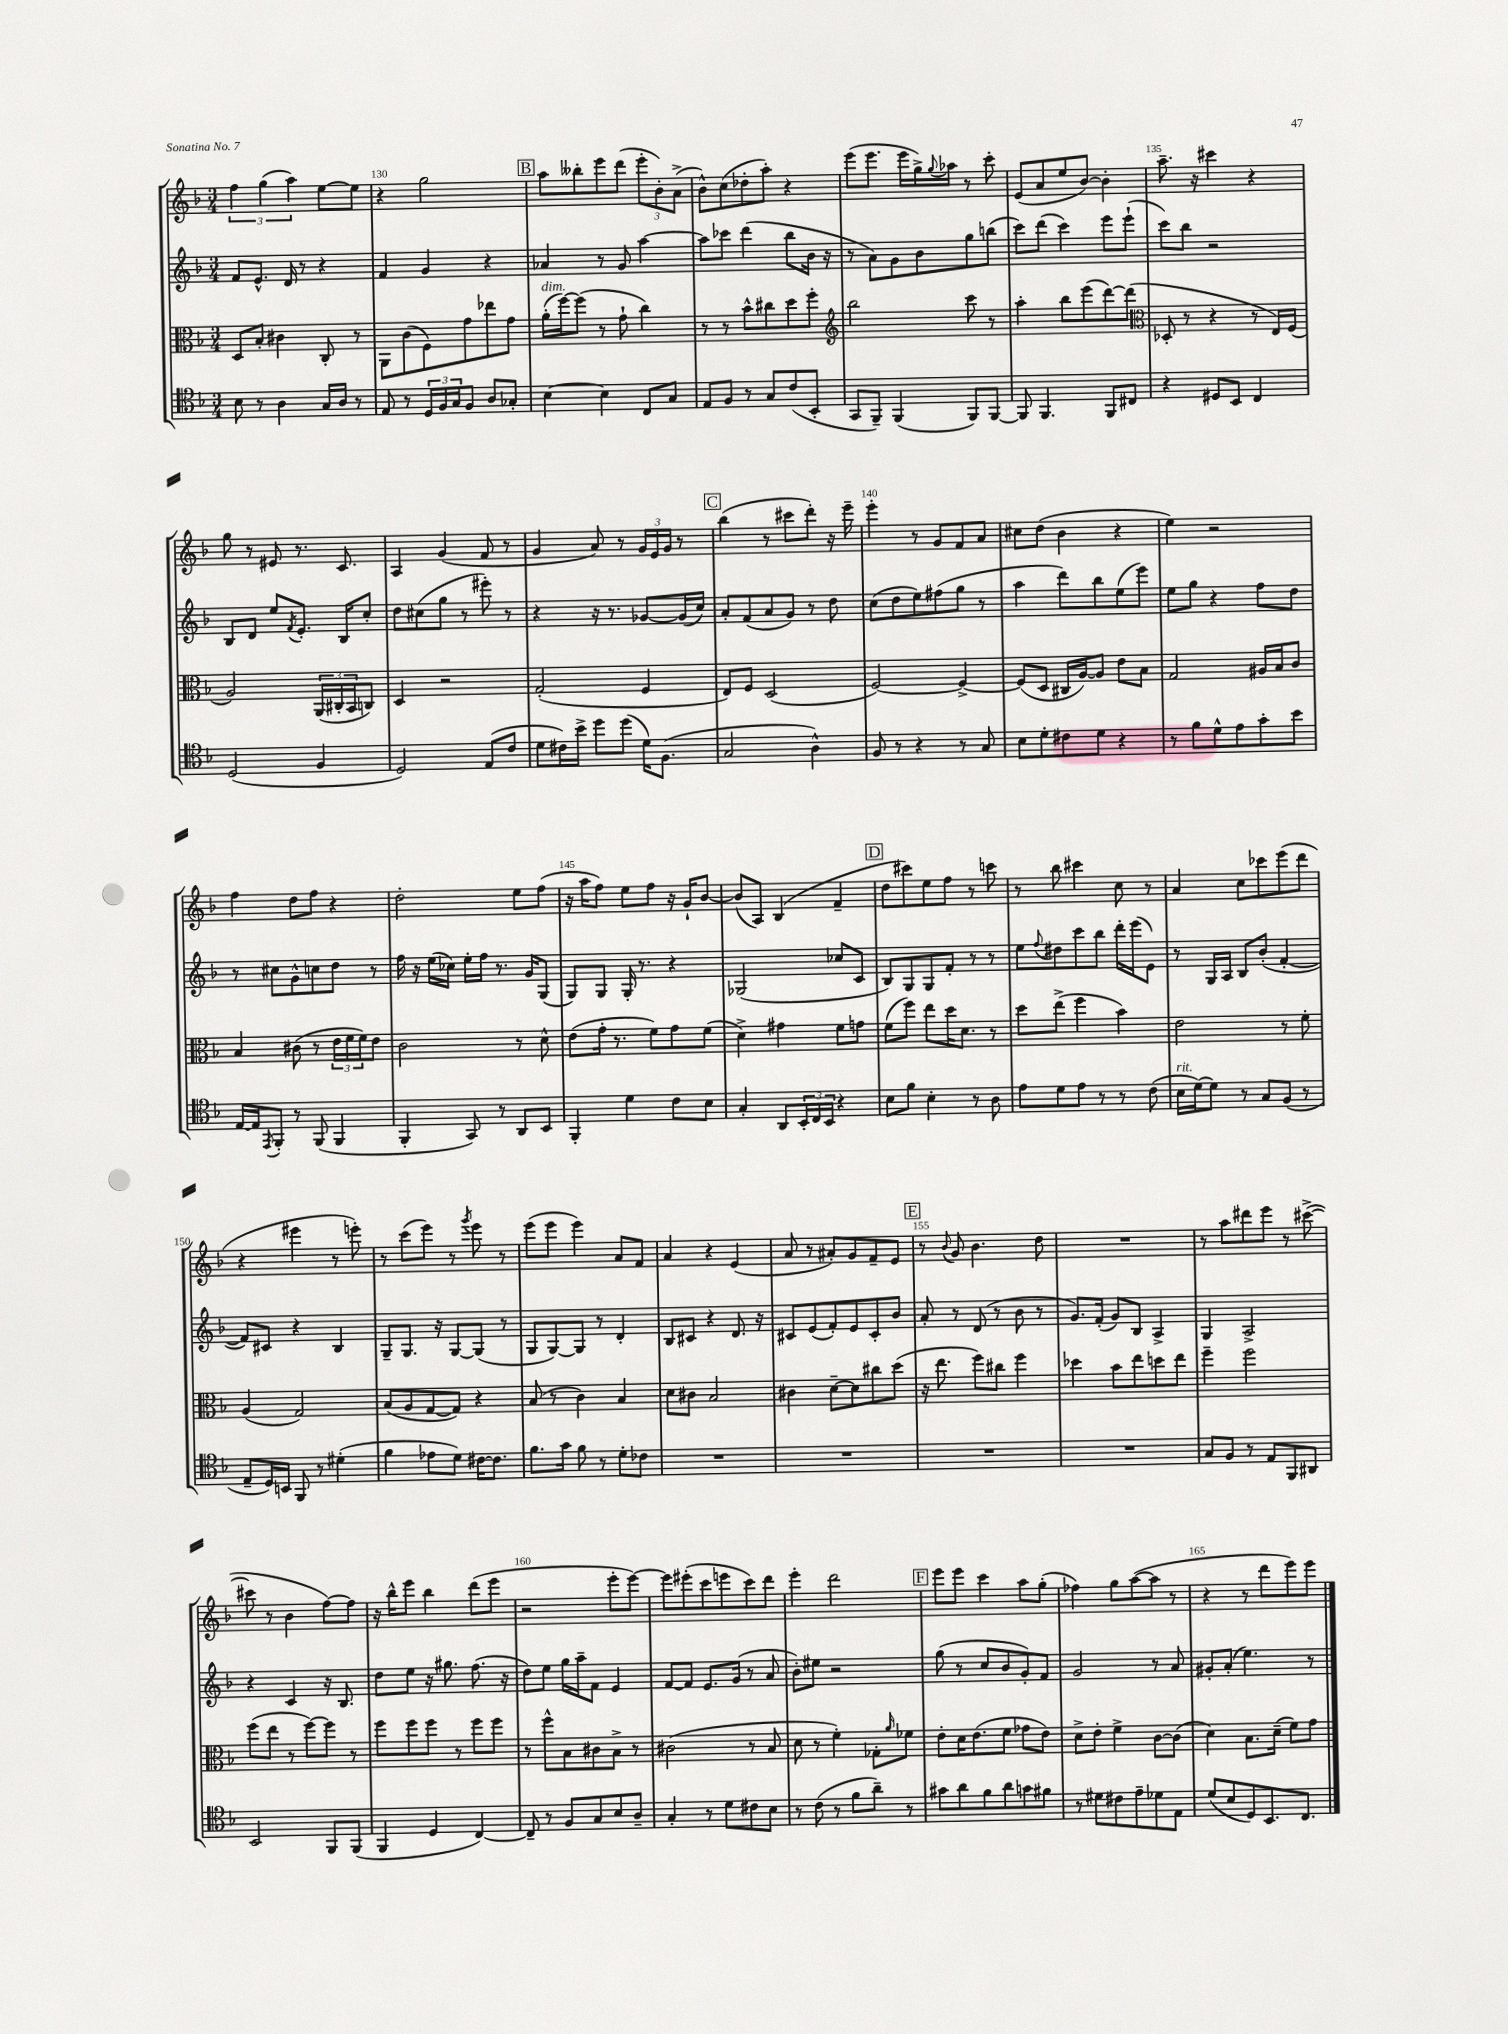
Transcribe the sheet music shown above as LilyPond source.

<<
\new StaffGroup <<
\new Staff = "s0" {
    \clef treble \key f \major \numericTimeSignature \time 3/4
    \tuplet 3/2 { f''4 g''4( a''4) } e''8~ e''8 |
    r4 g''2 |
    \mark \markup { \box "B" } a''8 beses''8-. e'''8 d'''8( \tuplet 3/2 { e'''8-. bes'8-.) a'8->( } |
    bes'8-^) c''8( des''8-. a''8-.) r4 |
    e'''8( e'''8. e'''16 g''16->) \appoggiatura { g''8 } aes''16 r8 c'''8-. |
    e'8( a'8 e''8 bes'8~) bes'4-. |
    a''8.-- r16 cis'''4 r4 |
    g''8 r8 eis'8 r8. c'8. |
    a4 g'4( f'8 r8 |
    g'4 a'8) r8 \tuplet 3/2 { g'16 e'16 g'16 } r8 |
    \mark \markup { \box "C" } bes''4( r8 cis'''8 d'''8-.) r16 e'''16-- |
    e'''4-. r8 g'8 f'8 a'8 |
    cis''8 d''8( bes'4 r4 |
    e''4) r2 |
    f''4 d''8 f''8 r4 |
    d''2-. e''8 f''8( |
    r16 a''16 f''8) e''8 f''8 r16 g'16-! bes'8~ |
    bes'8( a8) bes4( f'4-- |
    \mark \markup { \box "D" } d''8 cis'''8) e''8 f''8 r8 c'''8 |
    r8 bes''8 cis'''4 c''8 r8 |
    a'4 c''8 ces'''8 e'''8( d'''8 |
    r4 eis'''4 r8 e'''8-.) |
    r8 c'''8( e'''8) r8 \acciaccatura { g'''8 } e'''8 r8 |
    e'''8( e'''8 e'''4) a'8 f'8 |
    a'4 r4 e'4( |
    a'8 r8 ais'8-.) g'8 f'8-- e'8 |
    \mark \markup { \box "E" } r8 \appoggiatura { bes'8 } g'8 bes'4. d''8 |
    R2. |
    r8 a''8 dis'''8 e'''8 r8 cis'''8~->( |
    cis'''8 r8 bes'4 f''8~) f''8 |
    r16 bes''16-^ e'''8 bes''4 d'''8( e'''8 |
    r2 e'''8-. e'''8~) |
    e'''8 eis'''8-.( c'''8 e'''8 c'''8) d'''8 |
    e'''4-. d'''2 |
    \mark \markup { \box "F" } e'''8 e'''8 c'''4 a''8 g''8-.( |
    fes''4) g''8 a''8~( a''8 r8 |
    r4 r8 d'''8 e'''8) e'''8 \bar "|." |
}
\new Staff = "s1" {
    \clef treble \key f \major \numericTimeSignature \time 3/4
    f'8 e'8.-^ d'16 r8 r4 |
    f'4 g'4 r4 |
    \mark \markup { \box "B" } aes'4 r8 g'8 a''4~ |
    a''8 ces'''8 d'''4( bes''8 bes'16 r16 |
    r8 a'8) g'8 bes'8 g''8 b''8( |
    c'''8) d'''8( c'''4) e'''8 e'''8-!( |
    c'''8) bes''8 r2 |
    bes8 d'8 e''8 \acciaccatura { f'8 } e'8.-. bes16 c''8-. |
    d''8 cis''8( g''8 r8 eis'''8-.) r8 |
    r4 r16 r8. ges'8~ ges'16( c''16) |
    \mark \markup { \box "C" } a'8-. f'8( a'8 g'8) r8 d''8 |
    c''8( d''8 e''8) fis''8( g''8 r8 |
    a''4 d'''8) bes''8 e''8( e'''8) |
    e''8 g''8 r4 f''8 d''8 |
    r8 cis''8 g'8-^ c''8 d''8 r8 |
    f''16 r16 e''16( ces''16) e''16-. f''16 r8. g'16 g8( |
    g8) g8 g16-. r8. r4 |
    ges2( ces''8 c'8 |
    \mark \markup { \box "D" } bes8) g8 g8 f'8-. r8 r8 |
    e''8 \appoggiatura { f''8 } dis''8 c'''8 bes''8 d'''16-. e'''16( e'8) |
    r8 g16 a16 bes8 bes'8-.( f'4~-. |
    f'8) cis'8 r4 bes4 |
    g8-- g8. r16 g8~ g8( r8 |
    g8 g8~) g8 r8 d'4-. |
    bes8 cis'8 r4 d'8. r16 |
    cis'8 e'8( f'8-.) e'8 cis'8-. bes'8 |
    \mark \markup { \box "E" } a'8-. r8 d'8( r8 bes'8 r8 |
    g'8.) f'16-.( g'8) bes8 a4-> |
    g4 a2-> |
    r4 c'4 r16 bes8. |
    d''8 e''8 r16 gis''8. f''8.( r16 |
    d''8) e''8 g''16 a''16-- f'8 e'4 |
    f'8~ f'8 e'8. g'16( r8 a'8 |
    bes'8-.) eis''8 r2 |
    \mark \markup { \box "F" } g''8( r8 c''8 bes'8 g'8-.) f'8 |
    g'2 r8 a'8 |
    gis'8-. a'8-.( e''4.) r8 \bar "|." |
}
\new Staff = "s2" {
    \clef alto \key f \major \numericTimeSignature \time 3/4
    d8 bes8-. cis'4 c8-. r8 |
    a,8 c'8( f8) g'8 ees''8 g'8 |
    \mark \markup { \box "B" } a'16-.^\markup { \italic "dim." }( f''16~) f''8( r8 g'8-! c''4) |
    r8 r8 bes'8-^ cis''8 d''8 f''8-. |
    \clef treble bes''2 c'''8 r8 |
    a''4-. bes''8 e'''8( d'''8~) d'''8( |
    \clef alto des8-. r8 r4 r8 e16) f16( |
    a2) \tuplet 3/2 { a,16( cis16-. bes,16 } c8) |
    d4 r2 |
    g2-.( f4 |
    \mark \markup { \box "C" } e8) f8 d2( |
    f2~) f4~-> |
    f8( d8 cis16 a16~) a8 e'8 bes8 |
    g2 ais16 bes16 c'8 |
    bes4 cis'8( r8 \tuplet 3/2 { e'16 f'16 f'16) } e'8 |
    c'2 r8 d'8-^ |
    e'8( g'16-. r8. f'8) g'8 f'8( |
    d'4->) gis'4 f'8 g'8 |
    \mark \markup { \box "D" } f'8( f''8) e''8 d''16 d'8. r8 |
    d''8 e''8->( f''4 bes'4) |
    e'2 r8 f'8-. |
    a4( g2) |
    bes8( a8 g8~ g8) r4 |
    bes8( r8 c'4) bes4 |
    d'8 cis'8 bes2 |
    cis'4 d'8~-- d'8 cis''8 d''8( |
    \mark \markup { \box "E" } r16 e''8. f''8) cis''8 f''4 |
    des''4 bes'8 e''8 d''8 e''8 |
    f''4-- f''2 |
    f''8( e''8 r8 f''8~) f''8 r8 |
    f''8 f''8 f''8 r8 f''8 f''8 |
    r8 f''8-^ bes8 cis'8 bes8-> r8 |
    cis'2( r8 bes8 |
    d'8 r8 f'4-.) ges8-. \grace { a'16 } fes'8 |
    \mark \markup { \box "F" } e'8-. d'16 e'8.( f'8 ges'8 e'8) |
    d'8-> e'8-. f'4-> c'8~ c'8( |
    d'4) bes8. d'16--( f'8) g'8 \bar "|." |
}
\new Staff = "s3" {
    \clef tenor \key f \major \numericTimeSignature \time 3/4
    bes8 r8 a4 g16 a16 r8 |
    e8 r8 \tuplet 3/2 { d16 f16 g16 } f8 a8 ges8-. |
    \mark \markup { \box "B" } bes4~ bes4 c8 g8 |
    e8 f8 r8 g8 c'8( bes,8-. |
    g,8 f,8--) f,4( f,8) f,8~ |
    f,8 f,4. f,8 cis8 |
    r4 dis8 bes,8 c4 |
    d2( f4 |
    d2) e8( c'8 |
    d'8 cis'16) bes'16-> d''8 d''8( d'16) f8.( |
    \mark \markup { \box "C" } g2 a4-^) |
    f8 r8 r4 r8 g8 |
    bes8 d'8-. cis'8 d'8 r4 |
    r8 f'8 d'8-^ e'8 g'8-. bes'8 |
    e16~ e16 \acciaccatura { e,8 } f,8-. r8 f,8( f,4 |
    f,4-. g,8) r8 a,8 bes,8 |
    f,4-. d'4 c'8 bes8 |
    g4-. a,8 \tuplet 3/2 { bes,16-. c16 bes,16 } r4 |
    \mark \markup { \box "D" } bes8 f'8 bes4-. r8 a8 |
    e'8 d'8 e'8 r8 r8 c'8( |
    bes16^\markup { \italic "rit." } d'16~) d'8 r8 g8 f8( r8 |
    e8-- d16) b,16 f,8 r8 dis'4-.( |
    f'4 ees'8 d'8) cis'16~ cis'8. |
    f'8. g'16 f'8 r8 d'8-. ces'8 |
    R2. |
    R2. |
    \mark \markup { \box "E" } R2. |
    R2. |
    g8 f8 r8 e8 f,8 ais,8 |
    bes,2 f,8 f,8( |
    f,4 d4 c4~) |
    c8-- r8 f8 g8 bes8 a8-- |
    g4-. r8 d'8 cis'8 bes8 |
    r8 c'8( r8 f'8 a'8--) r8 |
    \mark \markup { \box "F" } gis'8 a'8 f'8 a'8 g'8 fis'8 |
    r8 dis'8 cis'8 e'8-- des'8 e8 |
    d'8( bes8 d8) bes,8. c8. \bar "|." |
}
>>
>>
\layout { \context { \Score currentBarNumber = #129 \override BarNumber.break-visibility = ##(#f #t #t) barNumberVisibility = #(every-nth-bar-number-visible 5) } }
